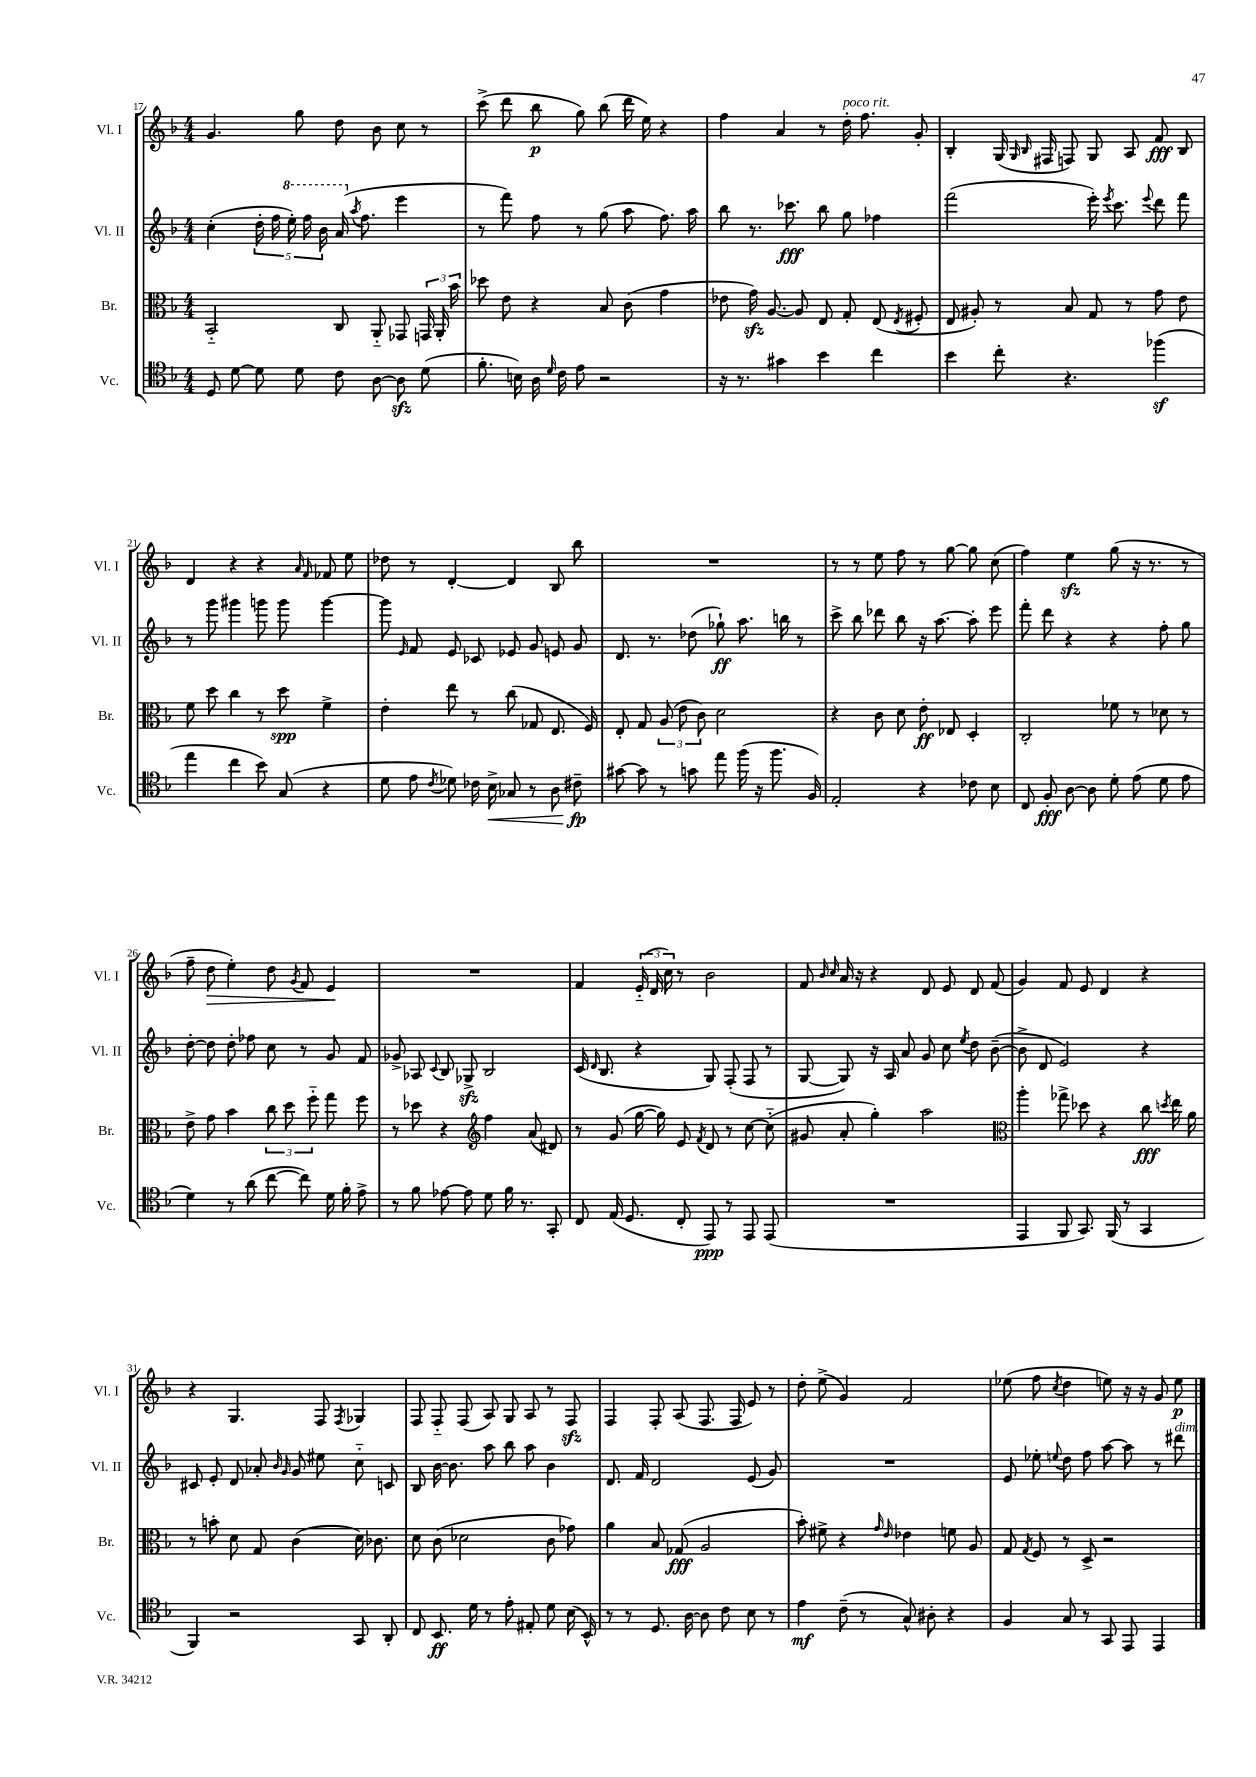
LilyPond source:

<<
\new StaffGroup <<
\new Staff = "s0" \with { instrumentName = "Vl. I" shortInstrumentName = "Vl. I" } {
    \clef treble \key f \major \numericTimeSignature \time 4/4
    \autoBeamOff g'4. g''8 d''8 bes'8 c''8 r8 |
    c'''8->( d'''8 bes''8\p g''8) bes''8( d'''16 e''16) r4 |
    f''4 a'4 r8 d''16-.^\markup { \italic "poco rit." } f''8. g'8-. |
    bes4-. g16( \grace { g16 bes16 } fis16 f8) g8 a8 f'8\fff bes8 |
    d'4 r4 r4 \grace { a'16 f'16 } fes'8 e''8 |
    des''8 r8 d'4~-. d'4 bes8 bes''8 |
    R1 |
    r8 r8 e''8 f''8 r8 g''8~ g''8 c''8( |
    f''4) e''4\sfz g''8( r16 r8. r8 |
    f''8-- d''8\> e''4-.) d''8 \acciaccatura { g'8 } f'8 e'4\! |
    R1 |
    f'4 \tuplet 3/2 { e'16-_( d'16 c''16) } r8 bes'2 |
    f'8 \grace { bes'16 c''16 } a'16 r16 r4 d'8 e'8 d'8 f'8( |
    g'4) f'8 e'8 d'4 r4 |
    r4 g4. f8 \acciaccatura { f8 } ges4 |
    f8 f8-_ f8( a8) g8 a8 r8 f8\sfz |
    f4 f8-. a8( f8. f16 e'8) r8 |
    d''8-. e''8->( g'4) f'2 |
    ees''8( f''8 \acciaccatura { c''8 } d''4 e''8) r16 r16 g'8 e''8\p \bar "|." |
}
\new Staff = "s1" \with { instrumentName = "Vl. II" shortInstrumentName = "Vl. II" } {
    \clef treble \key f \major \numericTimeSignature \time 4/4
    \autoBeamOff c''4-.( \tuplet 5/4 { d''16-. f''16 \ottava #1 e'''16-.) f'''16 bes''16 } a''16( \ottava #0 \acciaccatura { a''8 } f''8. e'''4 |
    r8 f'''8) f''8 r8 g''8( a''8 f''8.) a''16 |
    bes''8 r8. ces'''8.\fff bes''8 g''8 fes''4 |
    f'''2( e'''16-.) \acciaccatura { e'''8 } c'''8. \appoggiatura { e'''8 } d'''8 f'''8 |
    r8 g'''8 gis'''4 g'''8 g'''8 g'''4~ |
    g'''8 \grace { e'16 } f'8 e'8 ces'8 ees'8 g'8 e'8 g'8 |
    d'8. r8. des''8( ges''8-!\ff) a''8. b''16 r8 |
    c'''8-> bes''8 des'''8 bes''8 r16 a''8.~ a''8-. e'''8 |
    f'''8-. d'''8 r4 r4 f''8-. g''8 |
    d''8~-. d''8 d''8-. fes''8 c''8 r8 g'8 f'8 |
    ges'8-> aes8 \appoggiatura { c'8 } bes8 ges8->\sfz bes2 |
    c'16( \grace { d'16 } bes8. r4 g8) f8-.( f8 r8 |
    g8~ g8) r16 a16 a'8 g'8 c''8 \acciaccatura { e''8 } d''8 bes'8~--( |
    bes'8-> d'8 e'2) r4 |
    cis'8 e'8-. d'8 aes'8-. \grace { bes'16 g'16 } g'8 eis''8 c''8-_ c'8 |
    bes8 bes'16~ bes'8. a''8 bes''8 a''8 bes'4 |
    d'8. f'16 d'2 e'8( g'8) |
    R1 |
    e'8 ees''8-. \appoggiatura { e''8 } d''8 f''8 a''8~ a''8 r8 dis'''8^\markup { \italic "dim." } \bar "|." |
}
\new Staff = "s2" \with { instrumentName = "Br." shortInstrumentName = "Br." } {
    \clef alto \key f \major \numericTimeSignature \time 4/4
    \autoBeamOff bes,2-_ c8 a,8-_ ges,8 \tuplet 3/2 { g,16 a,16-. bes'16 } |
    des''8 e'8 r4 bes8 c'8( g'4 |
    ees'8 g'16\sfz) a8.~ a8 e8 g8-. e8( \acciaccatura { e8 } fis8-. |
    e8 ais8-.) r8 bes8 g8 r8 g'8 e'8 |
    f'8 d''8 c''4 r8 d''8\spp f'4-> |
    e'4-. e''8 r8 c''8( ges8 e8. f16) |
    e8-. g8 \tuplet 3/2 { a8( e'8 c'8) } d'2 |
    r4 c'8 d'8 e'8-.\ff ees8 d4-. |
    c2-. fes'8 r8 des'8 r8 |
    e'8-> g'8 bes'4 \tuplet 3/2 { c''8 d''8 f''8-_ } g''8 f''8 |
    r8 des''8 r4 \clef treble f''4 a'8( dis'8) |
    r8 g'8( g''16~ g''16) e'8 \acciaccatura { f'8 } d'8 r8 c''8~ c''8-_( |
    gis'8 a'8-. g''4-.) a''2 |
    \clef alto a''4-. ges''8-> des''8 r4 c''8\fff \acciaccatura { d''8 } e''16 a'16 |
    r8 b'8-. d'8 g8 c'4( d'16) ces'8. |
    d'8 c'8( des'2 c'8 ges'8) |
    a'4 bes8 ges8\fff( a2 |
    bes'8-.) fis'8-> r4 \grace { g'16 e'16 } ees'4 f'8 a8 |
    g8 \acciaccatura { g8 } f8 r8 d8-> r2 \bar "|." |
}
\new Staff = "s3" \with { instrumentName = "Vc." shortInstrumentName = "Vc." } {
    \clef tenor \key f \major \numericTimeSignature \time 4/4
    \autoBeamOff d8 d'8~ d'8 d'8 c'8 a8~ a8\sfz d'8( |
    f'8.-. b16) a16 \grace { d'16 } c'16 e'8 r2 |
    r16 r8. gis'4 bes'4 c''4 |
    bes'4 c''8-. r4. fes''4\sf( |
    e''4 c''4 bes'8) g8( r4 |
    d'8 e'8 \acciaccatura { c'8 } des'8) ces'16 bes16->\< ges8 r8 a8 cis'8--\fp\! |
    gis'8~ gis'8 r8 g'8 e''8 f''16( r16 f''8. f16) |
    e2-. r4 ces'8 bes8 |
    c8 f8-.\fff a8~ a8 d'8-. e'8( d'8 e'8 |
    d'4) r8 a'8( c''8~ c''8) d'16 f'16-. e'8-> |
    r8 f'8 ees'8~ ees'8 d'8 f'16 r8. g,8-. |
    c8 e16( d8. c8-. e,8\ppp) r8 e,8 e,8( |
    R1 |
    e,4 f,8 g,8.) f,16( r8 g,4 |
    f,4) r2 g,8 a,8-. |
    c8 bes,8.\ff d'16 r8 e'8-. eis8-. d'8 bes16( bes,16-^) |
    r8 r8 d8. a16~ a8 c'8 bes8 r8 |
    e'4\mf c'8--( r8 g8-^) ais8-. r4 |
    f4 g8 r8 g,8 e,8 e,4 \bar "|." |
}
>>
>>
\layout { \context { \Score currentBarNumber = #17 } }
